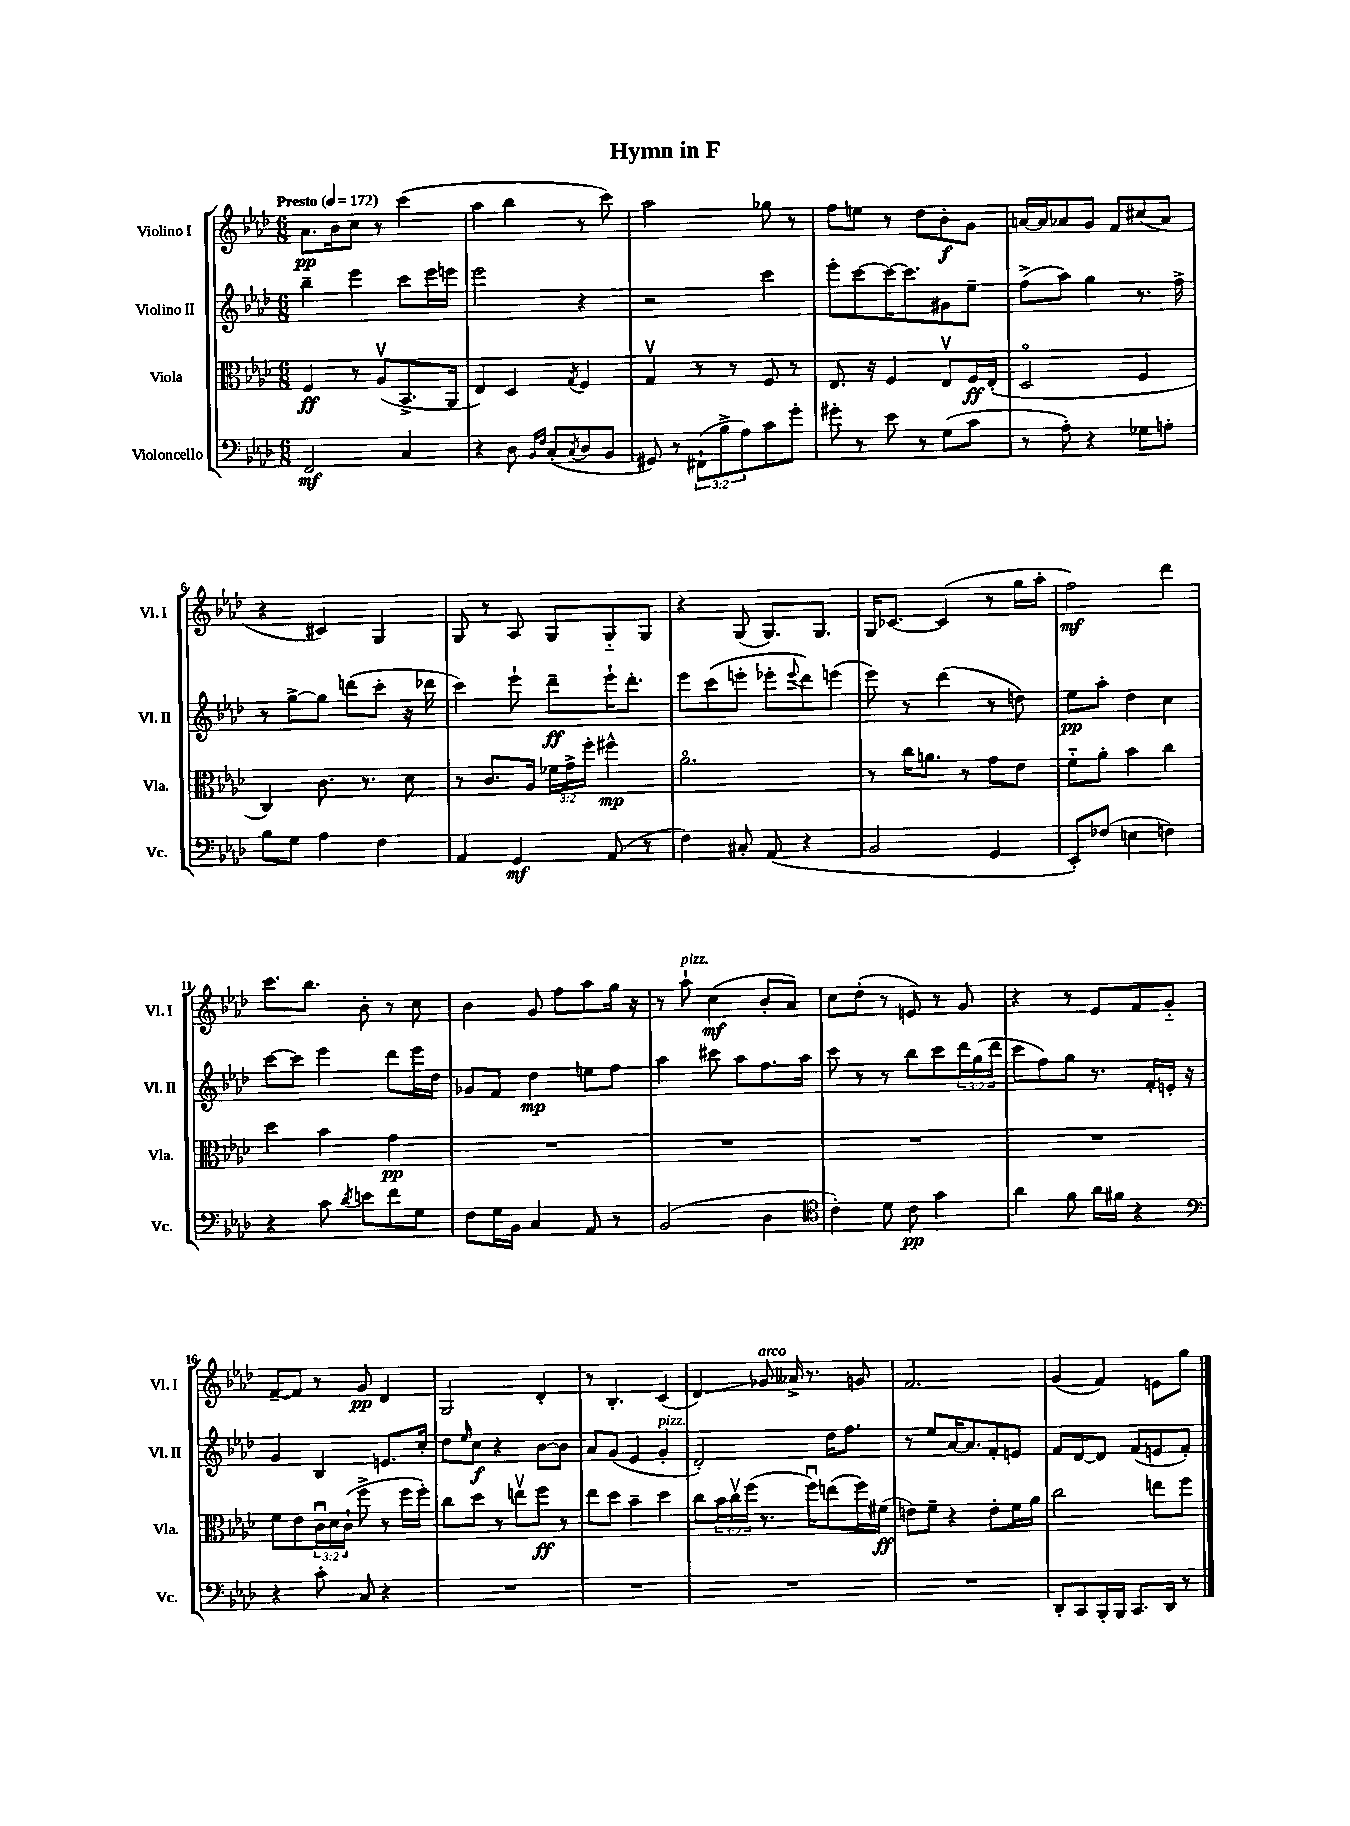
\header { title = "Hymn in F" }
<<
\new StaffGroup <<
\new Staff = "s0" \with { instrumentName = "Violino I" shortInstrumentName = "Vl. I" } {
    \clef treble \key aes \major \numericTimeSignature \time 6/8 \tempo "Presto" 4 = 172
    aes'8.\pp bes'16 c''8 r8 c'''4( |
    aes''4 bes''4 r8 c'''8) |
    aes''2 ges''8 r8 |
    f''8 e''8 r8 des''8 bes'8-.\f g'8 |
    a'16~ a'16 aes'8 g'8 f'8 cis''8( aes'8 |
    r4 cis'4) g4 |
    g8 r8 aes8 g8 g8-_ g8 |
    r4 g8( g8.) g8. |
    g16 ces'8.~ ces'4( r8 g''16 aes''16-. |
    f''2\mf) des'''4 |
    c'''8. bes''8. bes'8-. r8 c''8 |
    bes'4 g'8 f''8 aes''8 g''16 r16 |
    r8 aes''8-!^\markup { \italic "pizz." } c''4\mf( bes'8-. aes'8) |
    c''8 des''8-.( r8 e'8) r8 g'8 |
    r4 r8 ees'8 f'8 g'8-_ |
    f'8~-- f'8 r8 g'8\pp des'4 |
    g2 des'4-. |
    r8 bes4.-. c'4( |
    des'4\glissando) ges'8^\markup { \italic "arco" } aeses'16-> r8. g'8 |
    f'2. |
    g'4( f'4) e'8 g''8 \bar "|." |
}
\new Staff = "s1" \with { instrumentName = "Violino II" shortInstrumentName = "Vl. II" } {
    \clef treble \key aes \major \numericTimeSignature \time 6/8 \override Staff.TupletNumber.text = #tuplet-number::calc-fraction-text
    bes''4-- ees'''4 c'''8 ees'''16 e'''16 |
    ees'''2 r4 |
    r2 c'''4 |
    ees'''8-. c'''8~ c'''16~ c'''8. gis'8 ees''8-- |
    f''8->( aes''8) g''4 r8. f''16-> |
    r8 g''8~-> g''8 d'''8( c'''8-. r16 des'''16 |
    c'''4) ees'''8-! des'''8--\ff ees'''16-! des'''8.-. |
    ees'''8 c'''8( e'''8-. ees'''8-. \appoggiatura { ees'''8 } des'''8) e'''8( |
    ees'''8) r8 des'''4( r8 d''8) |
    ees''8\pp aes''8-. des''4 c''4 |
    c'''8~ c'''8 ees'''4 des'''8 ees'''16 des''16 |
    ges'8 f'8 des''4\mp e''8 f''8 |
    aes''4 cis'''8 aes''8 f''8. aes''16 |
    c'''8 r8 r8 bes''8 c'''8 \tuplet 3/2 { des'''16 g''16( des'''16 } |
    c'''8 f''8) g''8 r8. f'16-. e'16-. r16 |
    g'4 bes4 e'8. c''16-. |
    des''8 \grace { ees''16 } c''8\f r4 bes'8~ bes'8 |
    aes'8 g'8( ees'4 g'4-.^\markup { \italic "pizz." } |
    des'2-.) des''16 f''8. |
    r8 ees''8 aes'16~ aes'8. f'8-. e'8 |
    f'8 des'8~ des'8 f'8( e'8 f'8-.) \bar "|." |
}
\new Staff = "s2" \with { instrumentName = "Viola" shortInstrumentName = "Vla." } {
    \clef alto \key aes \major \numericTimeSignature \time 6/8 \override Staff.TupletNumber.text = #tuplet-number::calc-fraction-text
    f4\ff r8 aes8\upbow( bes,8.-> aes,16 |
    ees4) des4 \acciaccatura { g8 } f4 |
    g4\upbow r8 r8 f8 r8 |
    ees8. r16 f4 ees8\upbow f16\ff ees16-.( |
    des2\flageolet f4 |
    c4) c'8. r8. des'8 |
    r8 c'8. aes16 \tuplet 3/2 { fes'16 g'16-> f''16-. } fis''4-^\mp |
    aes'2.\flageolet |
    r8 c''16 a'8. r8 g'8 ees'8 |
    f'8-_ aes'8-. bes'4 c''4 |
    des''4 bes'4 g'4\pp |
    R2. |
    R2. |
    R2. |
    R2. |
    f'8 ees'8 \tuplet 3/2 { c'16\downbow des'16 c'16-!( } f''8-> r8 f''16 f''16-.) |
    c''8 des''8 r8 e''8\upbow f''8\ff r8 |
    ees''8 des''8 bes'4-- des''4 |
    c''8 \tuplet 3/2 { bes'16 c''16\upbow f''16( } r8. f''16\downbow) e''8( f''16) fis'16\ff( |
    e'8) f'8-- r4 e'8-. f'16 aes'16 |
    c''2 e''8 f''8 \bar "|." |
}
\new Staff = "s3" \with { instrumentName = "Violoncello" shortInstrumentName = "Vc." } {
    \clef bass \key aes \major \numericTimeSignature \time 6/8 \override Staff.TupletNumber.text = #tuplet-number::calc-fraction-text
    f,2\mf c4 |
    r4 des8 \grace { bes,16 f16 } c8-.( \acciaccatura { c8 } des8 bes,8 |
    gis,8) r8 \tuplet 3/2 { fis,8-!( bes8-> aes8) } c'8 g'8-. |
    gis'8-. r8 ees'8 r8 g8( c'8 |
    r8 aes8-.) r4 ges8 a8-. |
    bes8 g8 aes4 f4 |
    aes,4 g,4\mf aes,8( r8 |
    f4) cis8-. aes,8( r4 |
    bes,2 g,4 |
    ees,8-.) fes8( e4 f4) |
    r4 c'8 \acciaccatura { des'8 } e'8 f'8 g8 |
    f8 g16 bes,16 c4 aes,8 r8 |
    bes,2( des4 |
    \clef tenor c'4-.) des'8 c'8\pp g'4 |
    aes'4 f'8 aes'16 fis'16 r4 |
    \clef bass r4 c'8-. c8 r4 |
    R2. |
    R2. |
    R2. |
    R2. |
    des,8-. c,8 bes,,16-. bes,,16 c,8. des,16 r8 \bar "|." |
}
>>
>>
